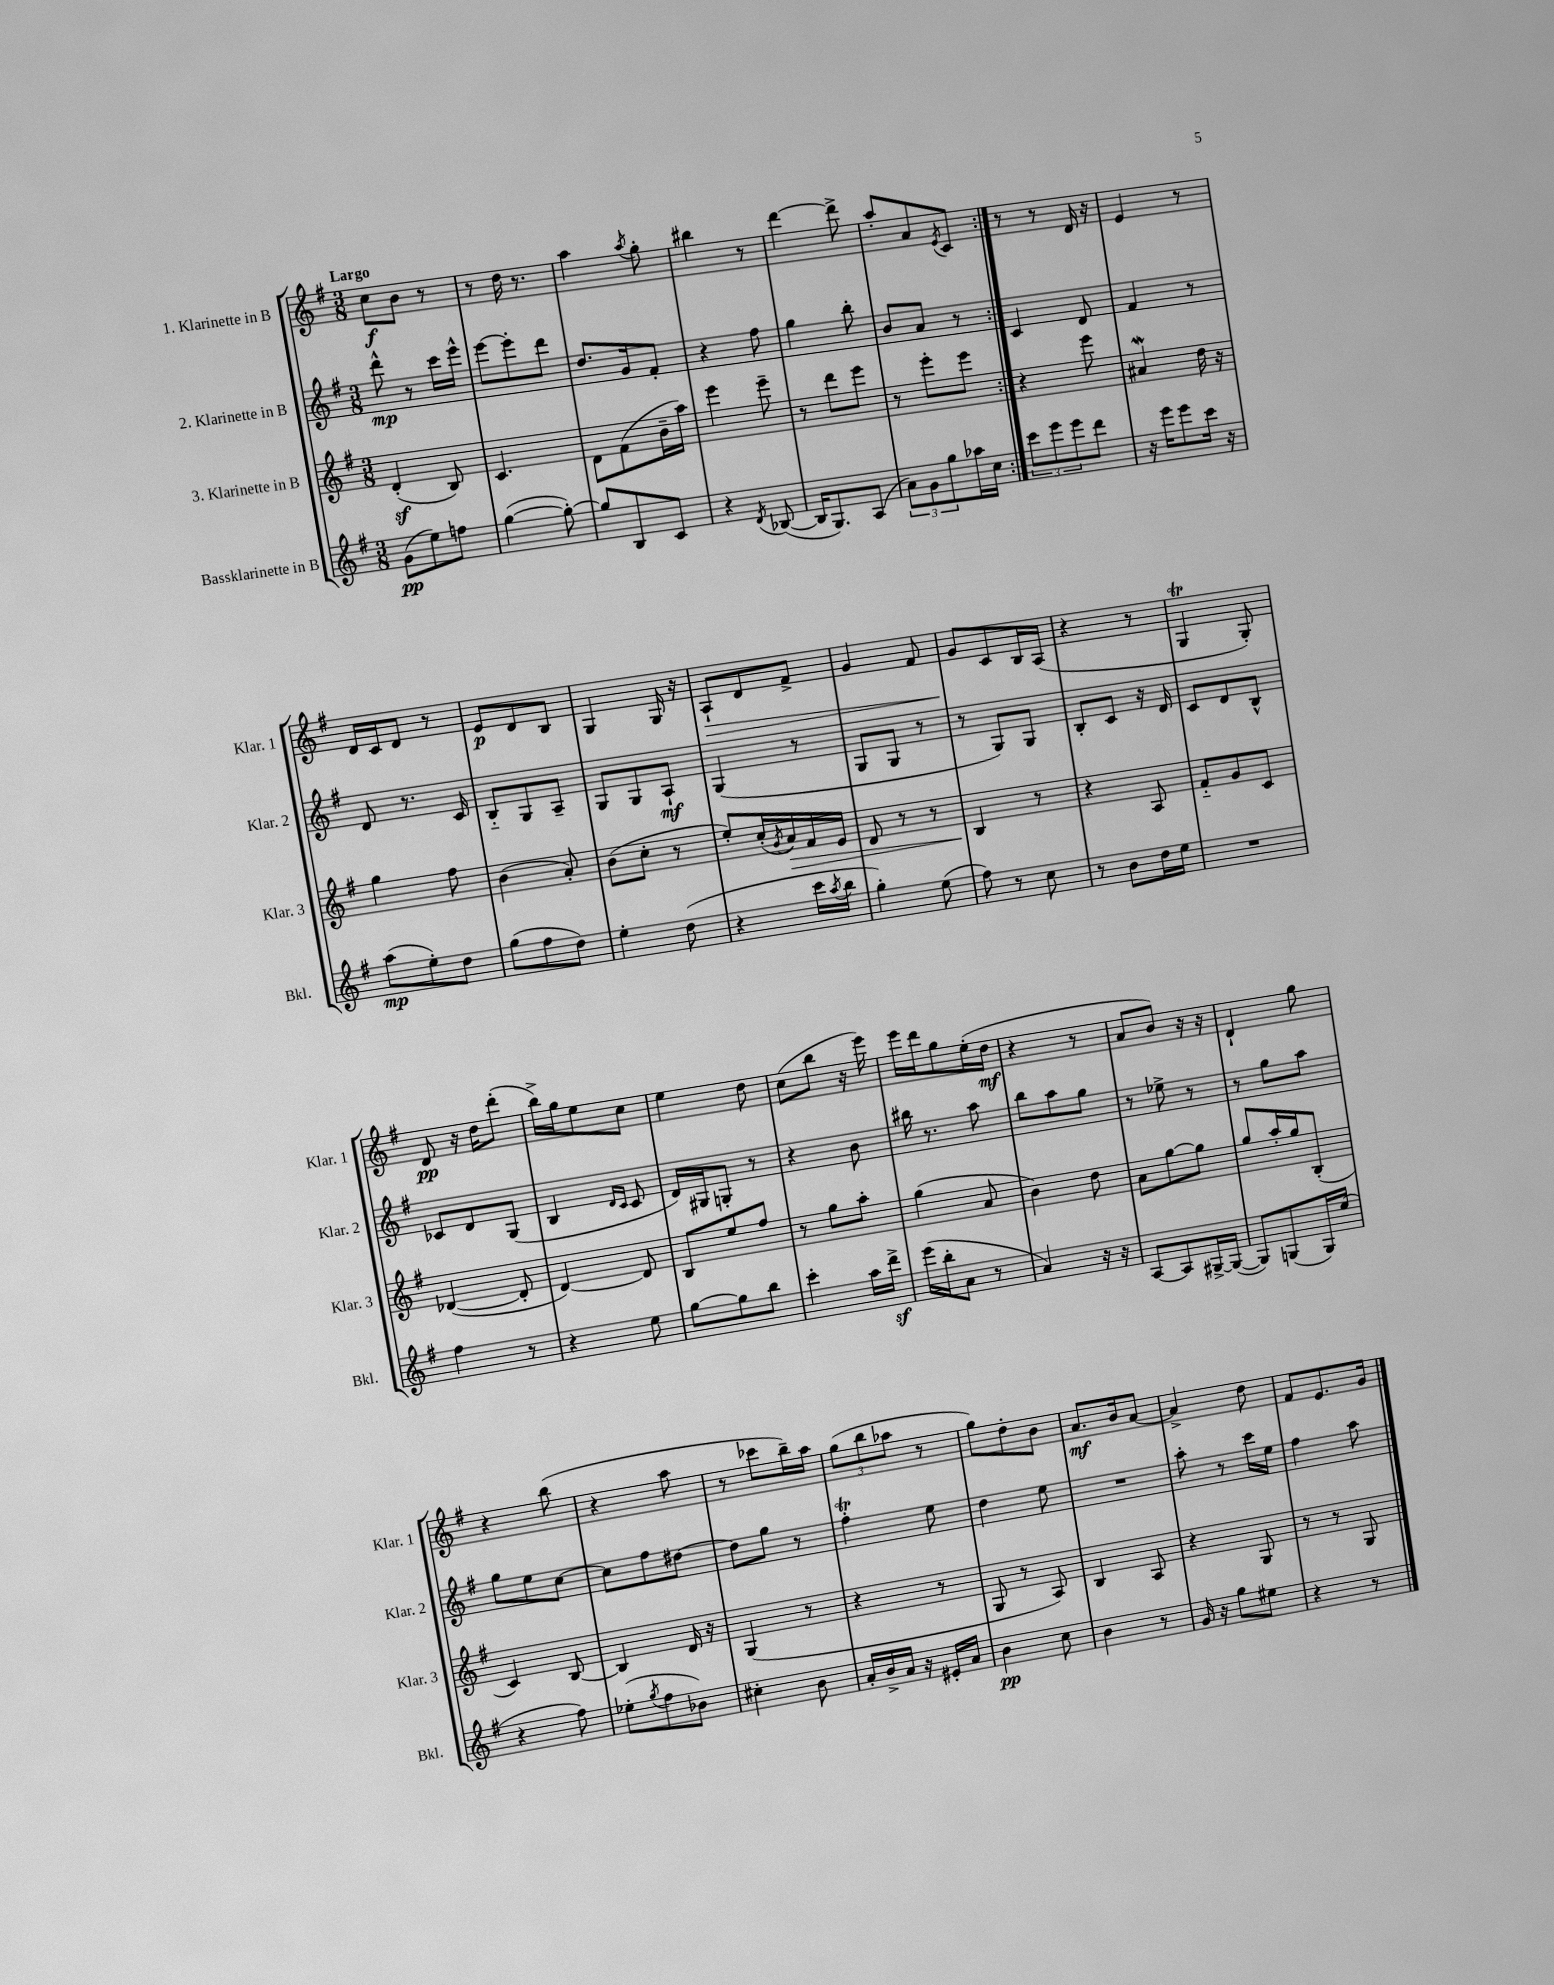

**kern	**kern	**kern	**kern
*staff4	*staff3	*staff2	*staff1
*clefG2	*clefG2	*clefG2	*clefG2
*k[f#]	*k[f#]	*k[f#]	*k[f#]
*M3/8	*M3/8	*M3/8	*M3/8
(8g\L	(4d'/	8ddd^^\	8cc\L
8ee\)	.	8r	8b\J
8ff\J	8B/)	16ccc\LL	8r
.	.	16eee^^\JJ	.
=	=	=	=
([4gg\	4.c/	[8eee\L	8r
.	.	8eee'\]	16dd\
.	.	.	8.r
8gg'\_)	.	8ddd\J	.
=	=	=	=
8gg/]L	8d\L	8.dd/L	4aa\
8B/	(8f#\	.	.
.	.	16g/k	.
.	.	.	8qaa/
8c/J	16b~\L	8f#'/J	8gg'\
.	16aa\JJ)	.	.
=	=	=	=
4r	4eee\	4r	4bb#\
8qd/	.	.	.
([8B-/	8eee~\	8ff#\	8r
=	=	=	=
16B-/]LK	8r	4gg\	[4ddd\
8.G/)	.	.	.
.	8ddd\L	.	.
(8A/J	8eee\J	8bb'\	8ddd^\]
=	=	=	=
12a\L)	8r	8b/L	8aa'/L
12g\	.	.	.
.	8eee'\L	8a/J	8a/
12gg\	.	.	.
.	.	.	8qe/
16aa-\L	8eee\J	8r	8c/J
16cc\JJ	.	.	.
=:|!	=:|!	=:|!	=:|!
12ccc\L	4r	4c/	8r
12eee\	.	.	.
.	.	.	8r
12eee\	.	.	.
8ddd\J	8eee\	8d/	16d/
.	.	.	16r
=	=	=	=
16r	4a#/	4f#/	4e/
16eee\LK	.	.	.
8eee\	.	.	.
16ccc\Jk	16dd\	8r	8r
16r	16r	.	.
=	=	=	=
(8aa\L	4gg\	8d/	16d/LL
.	.	.	16c/J
8ee'\)	.	8.r	8d/J
8dd\J	8ff#\	.	8r
.	.	16c/	.
=	=	=	=
(8gg\L	(4b\	8B'~/L	8e/L
8ff#\	.	8G/	8d/
8dd\J)	8a'/)	8A~/J	8B/J
=	=	=	=
4ee'\	(8b\L	8G/L	4G/
.	8cc'\J	8G/	.
(8dd\	8r	8A`/J	16G/
.	.	.	16r
=	=	=	=
4r	8ee'/L)	(4G/	8A`/L
.	(16cc'/L	.	8d/
.	8qg/	.	.
.	16a/)	.	.
16ccc\LL	16f#/	8r	8f#^/J
8qaa/	.	.	.
16bb\JJ	16e/JJ	.	.
=	=	=	=
4gg'\)	8d/	8G/L	4g/
.	8r	8G/J	.
(8ee\	8r	8r	8f#/
=	=	=	=
8ff#\)	4B/	8r	8g/L
8r	.	8G/L)	8c/
8cc\	8r	8G/J	16B/L
.	.	.	(16A/JJ
=	=	=	=
8r	4r	8B'/L	4r
8b\L	.	8c/J	.
16dd\L	8A/	16r	8r
16ee\JJ	.	16d/	.
=	=	=	=
4.r	8f#'~/L	8c/L	4G/
.	8g/	8d/	.
.	8c/J	8B^^/J	8G'/)
=	=	=	=
4ff#\	([4d-/	8c-/L	8d/
.	.	8d/	16r
.	.	.	16dd\LK
8r	8d-'/]	(8G/J	(8ddd'\J
=	=	=	=
4r	[4d/)	4B/	16bb^\LL)
.	.	.	16gg\J
.	.	.	8ee\
.	.	16qqd/LL	.
.	.	16qqc/JJ	.
8ee\	8d/]	8c/	8cc\J
=	=	=	=
[8gg\L	8B/L	16d/LL)	4ee\
.	.	16G#/J	.
8gg\]	8ee/	8G'/J	.
8bb\J	8ff#/J	8r	8dd\
=	=	=	=
4ccc'\	8r	4r	(8cc\L
.	8gg\L	.	8bb\J
16aa\LL	8aa'\J	8b\	16r
16ddd^\JJ	.	.	16eee\)
=	=	=	=
(16eee\LL	(4gg\	16bb#\	16eee\LL
16bb'\J	.	8.r	16ddd\J
8a\J	.	.	8gg\
8r	8a/	8aa\	(16ee'\L
.	.	.	16dd\JJ
=	=	=	=
4a/)	4b\)	8bb\L	4r
.	.	8aa\	.
16r	8dd\	8gg\J	8r
16r	.	.	.
=	=	=	=
[8A/L	8a\L	8r	8a/L
8A/]	[8gg\	8ee-^\	8b/J)
[16G#^/L	8gg\]J	8r	16r
(16G#/_JJ	.	.	16r
=	=	=	=
8G#/]L)	8gg/L	8r	4d`/
(8G/	16aa'/L	8gg\L	.
.	16gg/J	.	.
16G/L)	(8B'/J	8aa\J	8gg\
(16ee/JJ	.	.	.
=	=	=	=
4r	4c/)	8gg\L	4r
.	.	8ee\	.
8ff#\)	[8B/	[8cc\J	(8bb\
=	=	=	=
(8ee-'\L	4B/]	8cc\]L	4r
8qgg/	.	.	.
8ff#\	.	8ff#\	.
8b-\J)	16d/	[8dd#\J	8aa\
.	16r	.	.
=	=	=	=
4cc#'\	(4G/	8dd#\]L	8r
.	.	8gg\J	8ccc-\L
8b\	8r	8r	16bb~\L)
.	.	.	16aa\JJ
=	=	=	=
16a'/LL	4r	4ff#'\	(12gg\L
16b^/	.	.	.
.	.	.	12bb\
16a/JJ	.	.	.
.	.	.	12aa-\J
16r	.	.	.
16e#'/LL	8r	8ee\	8r
16a/JJ	.	.	.
=	=	=	=
4b\	8G/	4dd\	8gg\L)
.	8r	.	8dd'\
8cc\	8A/)	8ee\	8b\J
=	=	=	=
4b\	4B/	4.r	8.a/L
.	.	.	16b/k
8r	8A/	.	[8a/J
=	=	=	=
16g/	4r	8aa'\	4a^/]
16r	.	.	.
8gg\L	.	8r	.
8ee#\J	8G/	16ccc\LL	8dd\
.	.	16ee\JJ	.
=	=	=	=
4r	8r	4ff#\	8f#/L
.	8r	.	8.e/
8r	8G/	8aa\	.
.	.	.	16g/Jk
==	==	==	==
*-	*-	*-	*-
